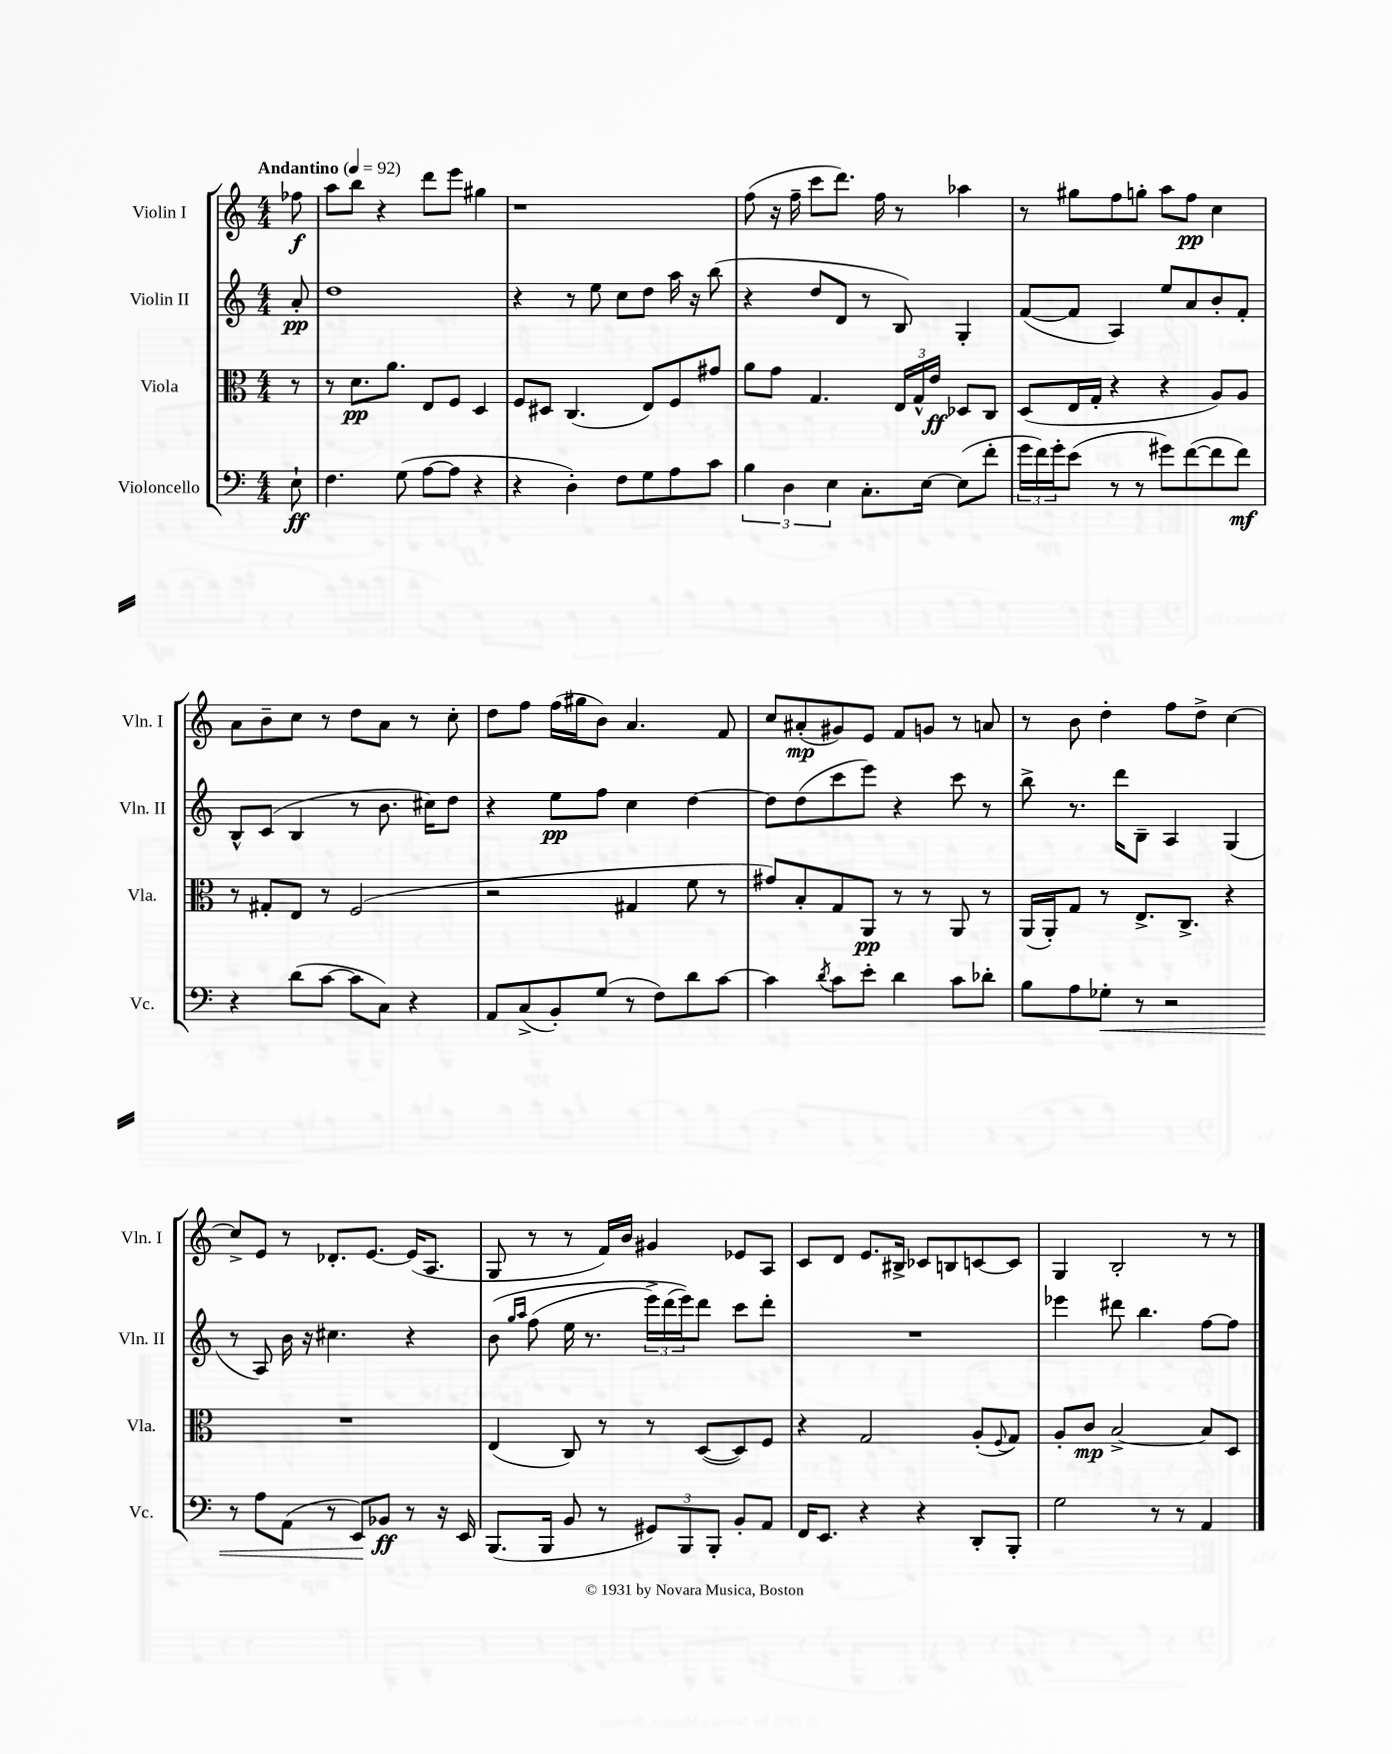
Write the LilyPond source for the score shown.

<<
\new StaffGroup <<
\new Staff = "s0" \with { instrumentName = "Violin I" shortInstrumentName = "Vln. I" } {
    \clef treble \key c \major \numericTimeSignature \time 4/4 \partial 8 \tempo "Andantino" 4 = 92
    fes''8\f |
    a''8 b''8 r4 d'''8 e'''8 gis''4 |
    r1 |
    f''8( r16 f''16-- c'''8 d'''8.) f''16 r8 aes''4 |
    r8 gis''8 f''8 g''8-. a''8 f''8\pp c''4 |
    a'8 b'8-- c''8 r8 d''8 a'8 r8 c''8-. |
    d''8 f''8 f''16( gis''16 b'8) a'4. f'8 |
    c''8 ais'8-.\mp( gis'8) e'8 f'8 g'8 r8 a'8 |
    r8 b'8 d''4-. f''8 d''8-> c''4~ |
    c''8-> e'8 r8 des'8.-. e'8.~ e'16( a8. |
    g8 r8 r8 f'16) b'16 gis'4 ees'8 a8 |
    c'8 d'8 e'8. bis16-> ces'8 b8 c'8~ c'8 |
    g4 b2-. r8 r8 \bar "|." |
}
\new Staff = "s1" \with { instrumentName = "Violin II" shortInstrumentName = "Vln. II" } {
    \clef treble \key c \major \numericTimeSignature \time 4/4 \partial 8
    a'8-.\pp |
    d''1 |
    r4 r8 e''8 c''8 d''8 a''16 r16 b''8( |
    r4 d''8 d'8 r8 b8) g4-. |
    f'8~( f'8 a4) e''8 a'8 b'8-. f'8-. |
    b8-^ c'8( b4 r8 b'8. cis''16) d''8 |
    r4 e''8\pp f''8 c''4 d''4~ |
    d''8 d''8( c'''8 e'''8) r4 c'''8 r8 |
    b''8-> r8. d'''16 b8-- a4 g4( |
    r8 a8) b'16 r16 cis''4. r4 |
    b'8\( \grace { g''16 a''16 } f''8( e''16 r8. \tuplet 3/2 { e'''16->) d'''16( e'''16)\) } d'''8 c'''8 d'''8-. |
    R1 |
    ees'''4 dis'''8 b''4. f''8~ f''8 \bar "|." |
}
\new Staff = "s2" \with { instrumentName = "Viola" shortInstrumentName = "Vla." } {
    \clef alto \key c \major \numericTimeSignature \time 4/4 \partial 8
    r8 |
    r8 d'8.\pp a'8. e8 f8 d4 |
    f8 dis8 c4.( e8) f8 gis'8 |
    a'8 g'8 g4. \tuplet 3/2 { e16 g16-^ e'16\ff } des8 c8 |
    d8( e16 g16-. r4 r4 a8) a8 |
    r8 gis8-. e8 r8 f2( |
    r2 gis4 f'8 r8 |
    gis'8) b8-. g8 a,8\pp r8 r8 a,8 r8 |
    a,16( a,16-.) g8 r8 e8.-> c8.-> r4 |
    R1 |
    e4( c8) r8 r8 d8~( d8) f8 |
    r4 g2 a8-.( \appoggiatura { f8 } g8) |
    a8-. c'8\mp b2~-> b8 d8 \bar "|." |
}
\new Staff = "s3" \with { instrumentName = "Violoncello" shortInstrumentName = "Vc." } {
    \clef bass \key c \major \numericTimeSignature \time 4/4 \partial 8
    e8-!\ff |
    f4. g8( a8~ a8 r4 |
    r4 d4-.) f8 g8 a8 c'8 |
    \tuplet 3/2 { b4 d4 e4 } c8.-. e16~ e8( f'8-. |
    \tuplet 3/2 { g'16 f'16) g'16-. } e'8( r8 r8 gis'8) f'8~( f'8 f'8\mf) |
    r4 d'8( c'8~ c'8 c8) r4 |
    a,8 c8->( b,8-.) g8( r8 f8) d'8 c'8~ |
    c'4 \acciaccatura { d'8 } c'8 e'8-. d'4 c'8 des'8-. |
    b8 a8 ges8-.\< r8 r2 |
    r8 a8 a,8( r8 e,8\!) bes,8\ff r8 r16 e,16 |
    b,,8.( b,,16 b,8 r8 \tuplet 3/2 { gis,8) b,,8 b,,8-. } b,8-. a,8 |
    f,16 e,8. r4 r4 d,8-. b,,8-. |
    g2 r8 r8 a,4 \bar "|." |
}
>>
>>
\layout { \context { \Score \remove "Bar_number_engraver" } }
